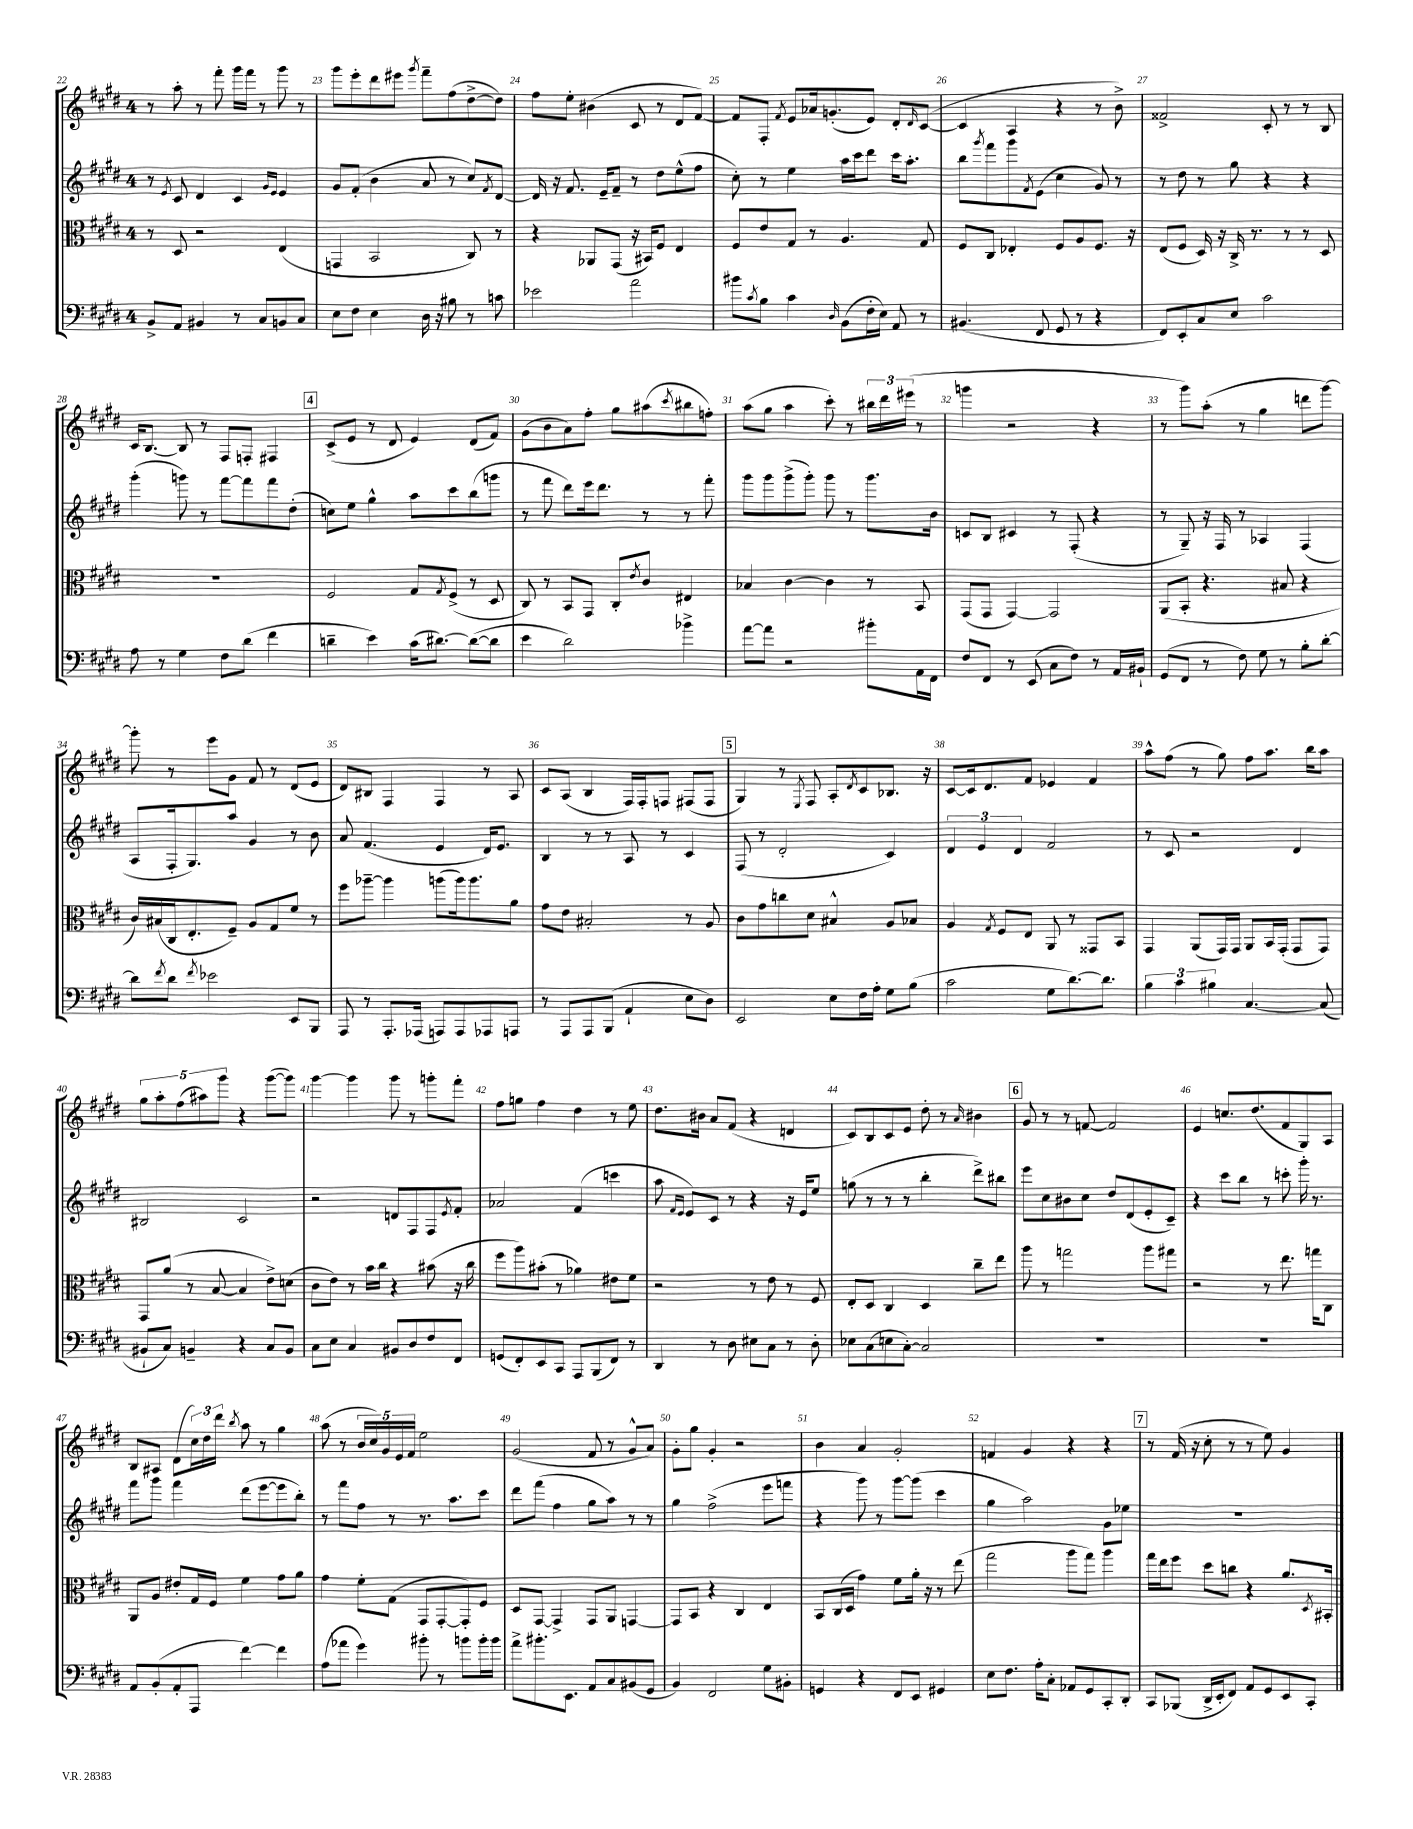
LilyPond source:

<<
\new StaffGroup <<
\new Staff = "s0" {
    \clef treble \key e \major \once \override Staff.TimeSignature.style = #'single-digit \time 4/4
    r8 a''8-. r8 fis'''8-. gis'''16 fis'''16 r8 gis'''8 r8 |
    gis'''8 e'''8-. dis'''8 eis'''8 \acciaccatura { gis'''8 } fis'''8-- fis''8( dis''8~-> dis''8) |
    fis''8 e''8-. bis'4( cis'8 r8 dis'8 fis'8~) |
    fis'8 fis8-. \acciaccatura { fis'8 } e'8 aes'16 g'8.-.( e'8) dis'8-. \grace { dis'16 } cis'8~( |
    cis'4 a4 r4 r8 b'8->) |
    fisis'2-> cis'8-. r8 r8 b8 |
    cis'16 b8.~ b8 r8 fis8 f8-. fis4 |
    \mark \markup { \box "4" } cis'8->( e'8 r8 dis'8 e'4) dis'8( fis'8) |
    gis'8( b'8 a'8) fis''8-. gis''8 ais''8( \acciaccatura { cis'''8 } bis''8 f''8-.) |
    a''8( gis''8 a''4 cis'''8-.) r8 \tuplet 3/2 { bis''16 dis'''16 eis'''16( } r8 |
    g'''4 r2 r4 |
    r8 gis'''8) a''8-.( r8 gis''4 d'''8 gis'''8~) |
    gis'''8-. r8 e'''8 gis'8 fis'8 r8 dis'8( e'8 |
    dis'8) bis8 fis4 fis4 r8 a8 |
    cis'8 a8( b4 fis16) fis16-. f8 fis8( fis8 |
    \mark \markup { \box "5" } gis4) r8 \acciaccatura { e8 } fis8 a8-. \acciaccatura { dis'8 } cis'8 bes8. r16 |
    cis'8~ cis'16 dis'8. fis'8 ees'4 fis'4 |
    a''8-^ fis''8( r8 gis''8) fis''8 a''8. b''16 a''8 |
    \tuplet 5/4 { gis''8 a''8-. fis''8( ais''8) gis'''8 } r4 gis'''8~( gis'''8) |
    gis'''4~ gis'''4 gis'''8 r8 g'''8-. fis'''8-. |
    fis''8 g''8 fis''4 dis''4 r8 e''8 |
    dis''8. bis'16 a'8 fis'8( r4 d'4 |
    cis'8) b8 cis'8 e'8 dis''8-. r8 \grace { a'16 } bis'4 |
    \mark \markup { \box "6" } gis'8 r8 r8 f'8~ f'2 |
    e'4 c''8. dis''8.( fis'8 gis8) a8 |
    b8 ais8 dis'8( \tuplet 3/2 { cis''16) dis''16 dis'''16 } \acciaccatura { b''8 } a''8 r8 gis''4 |
    a''8( r8 \tuplet 5/4 { b'16 cis''16) gis'16 e'16 fis'16 } e''2 |
    gis'2( fis'8 r8 gis'8-^ a'8) |
    gis'8-. gis''8 gis'4-. r2 |
    b'4 a'4 gis'2-. |
    f'4 gis'4 r4 r4 |
    \mark \markup { \box "7" } r8 fis'16( r16 cis''8-. r8 r8 e''8) gis'4 \bar "|." |
}
\new Staff = "s1" {
    \clef treble \key e \major \once \override Staff.TimeSignature.style = #'single-digit \time 4/4
    r8 \acciaccatura { e'8 } cis'8 dis'4 cis'4 \grace { gis'16 e'16 } e'4 |
    gis'8 fis'8-.( b'4 a'8 r8 cis''8) \acciaccatura { fis'8 } dis'8~ |
    dis'16 r16 fis'8. e'16-- fis'8-- r8 dis''8 e''8-^( fis''8 |
    cis''8-.) r8 e''4 a''16 cis'''16 dis'''8 cis'''16 a''8.-. |
    b''8 \acciaccatura { gis'''8 } fis'''8 gis'''8 \acciaccatura { fis'8 } e'8( cis''4 gis'8) r8 |
    r8 dis''8 r8 gis''8 r4 r4 |
    gis'''4-.( g'''8) r8 fis'''8~ fis'''8 fis'''8 dis''8-.( |
    \mark \markup { \box "4" } c''8) e''8 gis''4-^ a''8 cis'''8 b''8( g'''8 |
    r8 fis'''8 dis'''8) e'''16 dis'''8. r8 r8 fis'''8-. |
    gis'''8 gis'''8 gis'''8->( gis'''8-.) gis'''8 r8 gis'''8. b'16 |
    c'8 b8 cis'4 r8 fis8-.( r4 |
    r8 gis8--) r16 fis16 r8 aes4 fis4( |
    a8 fis16-. gis8.) a''8 gis'4 r8 b'8 |
    a'8 fis'4.( e'4 dis'16) e'8. |
    b4 r8 r8 a8 r8 cis'4 |
    \mark \markup { \box "5" } fis8( r8 dis'2-. cis'4) |
    \tuplet 3/2 { dis'4 e'4 dis'4 } fis'2 |
    r8 cis'8 r2 dis'4 |
    bis2 cis'2 |
    r2 d'8 fis8 fis8 \acciaccatura { e'8 } fis'8-. |
    aes'2 fis'4( c'''4 |
    a''8 \grace { fis'16 e'16 } e'8) cis'8 r8 r4 r16 e'16 e''8 |
    g''8( r8 r8 r8 b''4-. dis'''8->) bis''8 |
    \mark \markup { \box "6" } e'''8 cis''8 bis'8 cis''8 dis''8 dis'8( e'8-. cis'8--) |
    r4 cis'''8 b''8 r8 c'''8-. gis'''16-. r8. |
    fis'''8 gis'''8 fis'''4 dis'''8( e'''8~ e'''8 b''8-.) |
    r8 fis'''8 fis''8 r8 r8. a''8. cis'''8 |
    dis'''8 fis'''8( fis''4 gis''8 a''8) r8 r8 |
    gis''4 fis''2->( e'''8 f'''8 |
    r4 gis'''8) r8 gis'''8~ gis'''8( cis'''4 |
    gis''4 a''2) gis'8 ees''8 |
    \mark \markup { \box "7" } R1 \bar "|." |
}
\new Staff = "s2" {
    \clef alto \key e \major \once \override Staff.TimeSignature.style = #'single-digit \time 4/4
    r8 dis8 r2 e4( |
    g,4 b,2 cis8) r8 |
    r4 aes,8 gis,8( r16 bis,16) fis8 e4 |
    fis8 e'8 gis8 r8 a4. gis8 |
    fis8 cis8 ees4-. fis8 a8 fis8. r16 |
    e8( fis8 dis16) r16 cis16-> r8. r8 r8 dis8 |
    R1 |
    \mark \markup { \box "4" } fis2 gis8 \acciaccatura { gis8 } fis8->( r8 dis8 |
    cis8) r8 b,8 gis,8 cis8-. \acciaccatura { e'8 } cis'8 eis4 |
    bes4 cis'4~ cis'4 r8 b,8 |
    gis,8( gis,8 gis,4~) gis,2 |
    a,8( b,8-. r4. bis8 r4 |
    cis'16) bis16( cis16 e8.-. fis8--) a8 gis8 fis'8 r8 |
    fis''8 aes''8~-- aes''4 a''8( a''16) a''8. a'8 |
    gis'8 e'8 bis2-. r8 a8 |
    \mark \markup { \box "5" } cis'8 gis'8 c''8 dis'8 bis4-^ a8 bes8 |
    a4 \acciaccatura { gis8 } fis8 e8 a,8 r8 gisis,8 b,8 |
    gis,4 a,8( gis,16) gis,16 a,8 b,16 gis,16-.( gis,8 gis,8) |
    gis,8 a'8( r8 b8~ b4 e'8->) d'8( |
    cis'8 e'8) r8 b'16 cis''16 r4 bis'8( r16 cis''16 |
    fis''8 a''8) bis'8-.( r8 aes'4) eis'8 fis'8 |
    r2 r8 e'8 r8 fis8 |
    e8-. dis8 cis4 dis4 cis''8-- e''8 |
    \mark \markup { \box "6" } a''8 r8 g''2 a''8 gis''8 |
    r2 r8 e''8. g''16 cis8 |
    a,8 a8 eis'8-. gis16 fis16 fis'4 gis'8 a'8 |
    gis'4 fis'8-. gis8( gis,8 gis,8~-. gis,8-.) fis8 |
    dis8 gis,8~ gis,4-> gis,8 a,8 g,4~ |
    g,8 b,8 r4 cis4 e4 |
    b,8 cis16( dis16 gis'4) fis'8 a'16-. r16 r8 e''8( |
    gis''2 a''8 gis''8) a''4 |
    \mark \markup { \box "7" } gis''16 e''16 fis''8 dis''8 c''8 r4 a'8. \acciaccatura { dis8 } bis,16-. \bar "|." |
}
\new Staff = "s3" {
    \clef bass \key e \major \once \override Staff.TimeSignature.style = #'single-digit \time 4/4
    b,8-> a,8 bis,4 r8 cis8 b,8 cis8 |
    e8 fis8 e4 dis16 r16 bis8 r8 c'8 |
    ees'2 a'2 |
    bis'8 \acciaccatura { cis'8 } b8 cis'4 \grace { dis16 } b,8( fis16-. e16) a,8 r8 |
    bis,4.( fis,8 gis,8 r8 r4 |
    fis,8) e,8-. cis8 e8 cis'2 |
    a8 r8 gis4 fis8 dis'8( fis'4 |
    \mark \markup { \box "4" } d'4-- e'4) cis'16( dis'8.~) dis'8~( dis'8 |
    e'4 dis'2) bes'4-> |
    a'8~ a'8 r2 bis'8-. a,16 fis,16 |
    fis8 fis,8 r8 e,8( cis8 fis8) r8 a,16 bis,16-! |
    gis,8( fis,8 r8 fis8) gis8 r8 b8-. dis'8~-. |
    dis'8 \acciaccatura { fis'8 } dis'8 \acciaccatura { fis'8 } ees'2 e,8 b,,8 |
    a,,8 r8 a,,8.-. aes,,16( a,,8) a,,8 aes,,8 a,,8 |
    r8 a,,8 a,,8 b,,8( a,4-! e8 dis8) |
    \mark \markup { \box "5" } e,2 e8 fis16 a16-. gis8 b8( |
    cis'2 gis8 dis'8.~) dis'8. |
    \tuplet 3/2 { b4 cis'4 bis4 } cis4.~ cis8( |
    bis,8-! cis8) b,4-- r4 cis8 b,8 |
    cis8 e8 cis4 bis,8 dis8 fis8 fis,8 |
    g,8( fis,8-.) e,8 cis,8 a,,8 b,,8( fis,8) r8 |
    dis,4 r8 dis8 eis8 cis8 r8 dis8-. |
    ees8 cis8( e8 cis8~-.) cis2 |
    \mark \markup { \box "6" } R1 |
    R1 |
    a,8 b,8-.( a,8-. a,,8 fis'4~) fis'4 |
    a8( aes'8 gis'4) bis'8-. r8 b'8 b'16-. b'16 |
    a'8-> bis'8.-. e,8. a,8 cis8 bis,8( gis,8 |
    b,4) fis,2 gis8 bis,8-. |
    g,4 r4 fis,8 e,8 gis,4 |
    e8 fis8. a16-. cis8-. aes,8 gis,8 cis,8-. dis,8-. |
    \mark \markup { \box "7" } cis,8 bes,,8( dis,16-> e,16-. fis,8) a,8 gis,8 e,8 cis,8-. \bar "|." |
}
>>
>>
\layout { \context { \Score currentBarNumber = #22 \override BarNumber.break-visibility = ##(#f #t #t) barNumberVisibility = #all-bar-numbers-visible } }
